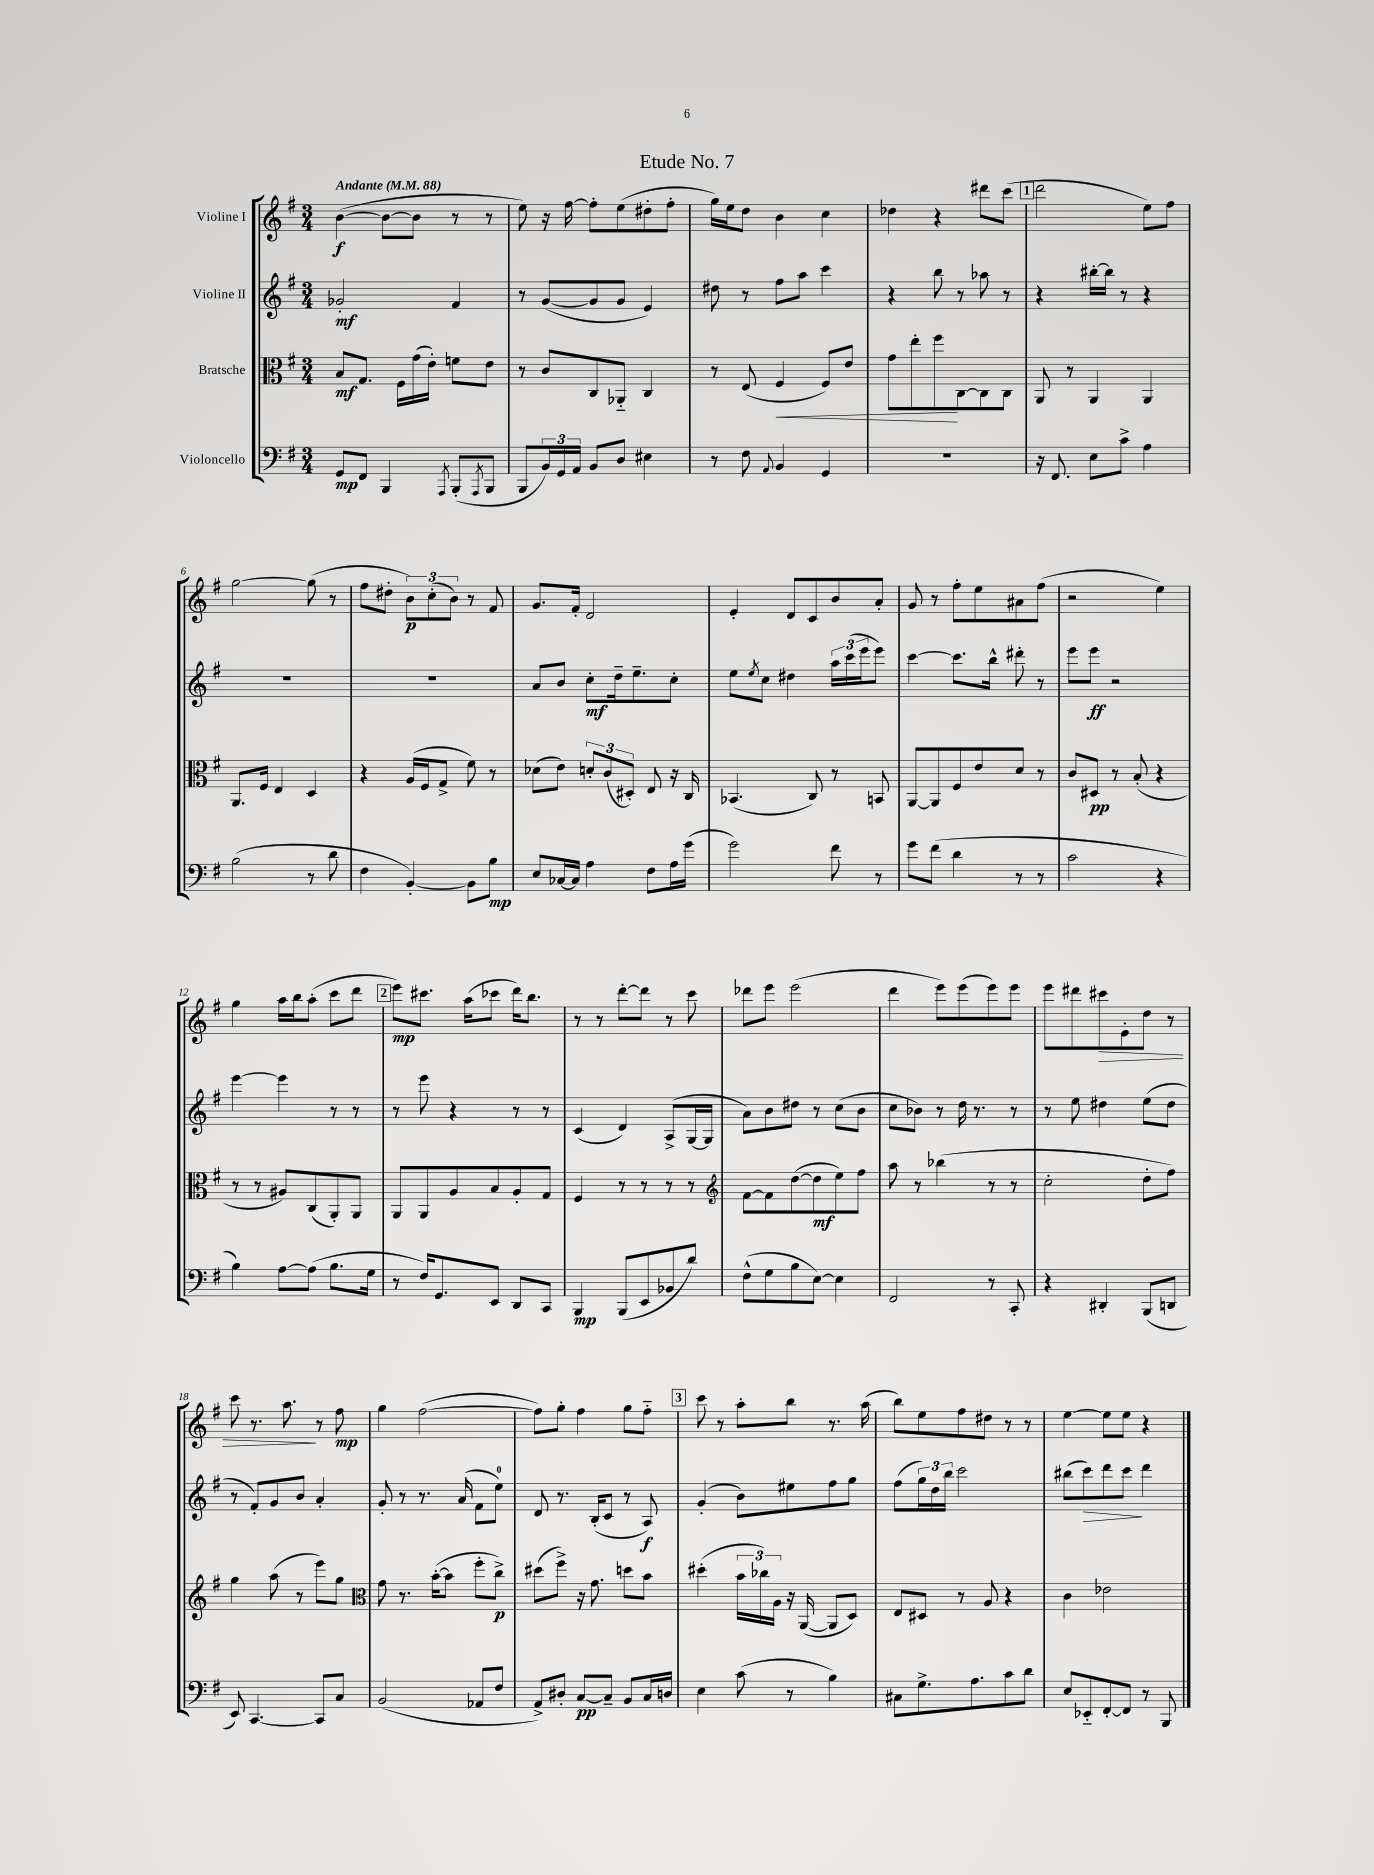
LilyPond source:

\header { title = "Etude No. 7" }
<<
\new StaffGroup <<
\new Staff = "s0" \with { instrumentName = "Violine I" } {
    \clef treble \key g \major \numericTimeSignature \time 3/4 \tempo "Andante" 4 = 88
    b'4~\f( b'8~ b'8 r8 r8 |
    e''8) r16 fis''16~ fis''8-. e''8( dis''8-. fis''8-. |
    g''16) e''16 d''8 b'4 c''4 |
    des''4 r4 dis'''8 c'''8( |
    \mark \markup { \box "1" } d'''2 e''8) fis''8 |
    g''2~ g''8( r8 |
    fis''8 dis''8-. \tuplet 3/2 { b'8\p) c''8-.( b'8) } r8 fis'8 |
    g'8. fis'16-. d'2 |
    e'4-. d'8 c'8 b'8 a'8-. |
    g'8 r8 fis''8-. e''8 ais'8 fis''8( |
    r2 e''4) |
    g''4 a''16 b''16 a''8-.( c'''8 d'''8 |
    \mark \markup { \box "2" } e'''8\mp) cis'''8. a''16( ces'''8 d'''16) b''8. |
    r8 r8 d'''8~-. d'''8 r8 c'''8 |
    des'''8 e'''8 e'''2( |
    d'''4 e'''8) e'''8( e'''8) e'''8 |
    e'''8 dis'''8 cis'''8\> e'8-. d''8 r8 |
    c'''8 r8. a''8.\! r8 fis''8\mp |
    g''4 fis''2~( |
    fis''8) g''8-. fis''4 g''8 fis''8-_ |
    \mark \markup { \box "3" } c'''8 r8 a''8-. b''8 r8. a''16( |
    b''8) e''8 fis''8 dis''8 r8 r8 |
    e''4~ e''8 e''8 r4 \bar "|." |
}
\new Staff = "s1" \with { instrumentName = "Violine II" } {
    \clef treble \key g \major \numericTimeSignature \time 3/4
    ges'2-.\mf fis'4 |
    r8 g'8~( g'8 g'8 e'4) |
    dis''8 r8 fis''8 a''8 c'''4 |
    r4 b''8 r8 aes''8 r8 |
    \mark \markup { \box "1" } r4 bis''16~-. bis''16 r8 r4 |
    R2. |
    R2. |
    a'8 b'8 c''8-.\mf d''16-- e''8.-- c''8-. |
    e''8 \acciaccatura { e''8 } c''8 dis''4 \tuplet 3/2 { a''16 c'''16( e'''16 } e'''8) |
    c'''4~ c'''8. b''16-^ dis'''8-. r8 |
    e'''8 e'''8\ff r2 |
    e'''4~ e'''4 r8 r8 |
    \mark \markup { \box "2" } r8 e'''8 r4 r8 r8 |
    c'4( d'4) a8->( g16~ g16 |
    a'8) b'8 dis''8 r8 c''8( b'8 |
    c''8 bes'8) r8 d''16 r8. r8 |
    r8 e''8 dis''4 e''8( dis''8 |
    r8 fis'8-.) g'8 b'8 a'4-. |
    g'8-. r8 r8. a'16( fis'8 e''8-0) |
    d'8 r8. b16-.( c'8 r8 a8\f) |
    \mark \markup { \box "3" } g'4-.( b'8) eis''8 fis''8 g''8 |
    fis''8( \tuplet 3/2 { g''16) d''16 b''16 } c'''2 |
    bis''8( c'''8\>) d'''8 c'''8\! d'''4 \bar "|." |
}
\new Staff = "s2" \with { instrumentName = "Bratsche" } {
    \clef alto \key g \major \numericTimeSignature \time 3/4
    b8\mf g8. fis16 g'16( e'16-.) f'8 e'8 |
    r8 c'8 c8 aes,8-_ c4 |
    r8 e8( fis4\< fis8) e'8 |
    g'8 e''8-. fis''8\! c8~ c8 c8 |
    \mark \markup { \box "1" } a,8 r8 a,4 a,4 |
    a,8. fis16 e4 d4 |
    r4 a16( fis16 g8-> fis'8) r8 |
    des'8( e'8) \tuplet 3/2 { d'8-. c'8( dis8-.) } e8 r16 c16 |
    bes,4.( c8) r8 b,8 |
    a,8~ a,8 fis8 e'8 d'8 r8 |
    c'8 dis8\pp r8 b8-.( r4 |
    r8 r8 ais8) c8( a,8-.) a,8 |
    \mark \markup { \box "2" } a,8 a,8 a8 b8 a8-. g8 |
    fis4 r8 r8 r8 r8 |
    \clef treble fis'8~ fis'8 d''8~( d''8\mf e''8) fis''8 |
    a''8 r8 bes''4( r8 r8 |
    c''2-. d''8-. fis''8) |
    g''4 a''8( r8 e'''8) g''8 |
    \clef alto g'8 r8. b'16~-.( b'8 fis''8-. c''8->\p) |
    dis''8( fis''8->) r16 g'8. d''8 b'8 |
    \mark \markup { \box "3" } dis''4-.( \tuplet 3/2 { b'16 ces''16) a16 } r16 a,16~( a,8 d8) |
    e8 dis8 r8 a8 r4 |
    c'4 ees'2 \bar "|." |
}
\new Staff = "s3" \with { instrumentName = "Violoncello" } {
    \clef bass \key g \major \numericTimeSignature \time 3/4
    g,8\mp fis,8 b,,4 \acciaccatura { a,,8 } b,,8-.( \acciaccatura { a,,8 } b,,8 |
    b,,8 \tuplet 3/2 { b,16) g,16 a,16 } b,8 d8 eis4 |
    r8 fis8 \appoggiatura { a,8 } b,4 g,4 |
    R2. |
    \mark \markup { \box "1" } r16 fis,8. e8 c'8-> a4 |
    b2( r8 d'8 |
    fis4 b,4~-.) b,8 b8\mp |
    e8 ces16~ ces16 a4 fis8 a16 g'16( |
    g'2) fis'8 r8 |
    g'8 fis'8( d'4 r8 r8 |
    c'2 r4 |
    b4) a8~ a8( b8. g16 |
    \mark \markup { \box "2" } r8 fis16) g,8. e,8 d,8 c,8 |
    b,,4\mp b,,8( e,8 bes,8 d'8) |
    fis8-^( g8 b8 e8~) e4 |
    fis,2 r8 c,8-. |
    r4 dis,4-. b,,8( d,8 |
    e,8) c,4.~ c,8 c8 |
    b,2( aes,8 fis8 |
    a,8->) dis8-. c8~\pp c8-- b,8 c16 d16 |
    \mark \markup { \box "3" } e4 c'8( r8 b4) |
    cis8 g8.-> a8. c'8 d'8 |
    e8 ees,8-_ fis,8~-. fis,8 r8 b,,8 \bar "|." |
}
>>
>>
